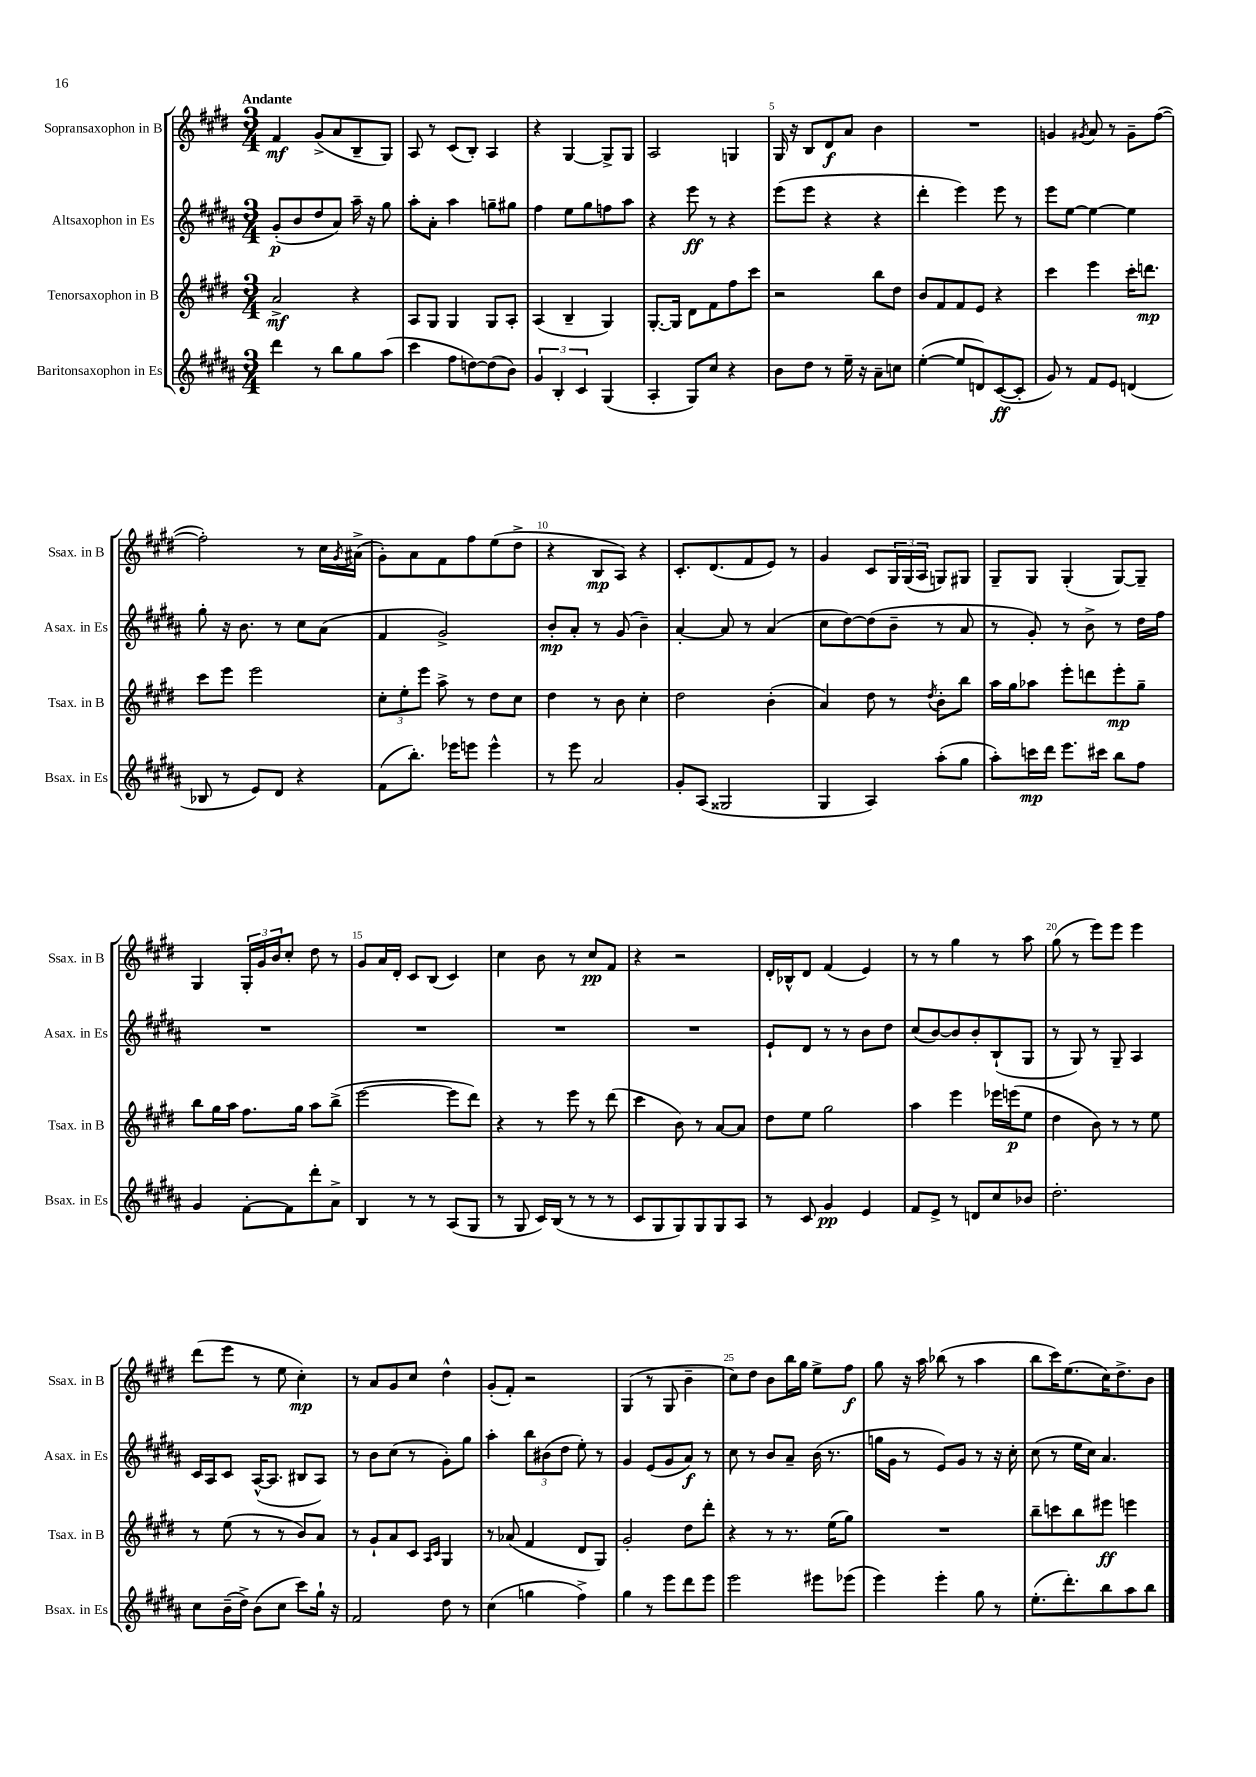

**kern	**kern	**kern	**kern
*staff4	*staff3	*staff2	*staff1
*clefG2	*clefG2	*clefG2	*clefG2
*k[f#c#g#d#a#]	*k[f#c#g#d#]	*k[f#c#g#d#a#]	*k[f#c#g#d#]
*M3/4	*M3/4	*M3/4	*M3/4
4ddd#	2a^	(8g#'	4f#
.	.	8b	.
8r	.	8dd#	(8g#^
8bb	.	8a#)	8a
8gg#	4r	16aa#~	8B~
.	.	16r	.
(8aa#	.	8gg#	8G#)
=	=	=	=
4ccc#	8A	8aa#'	8A
.	8G#	8a#'	8r
8ff#	4G#	4aa#	(8c#
[8dd)	.	.	8B')
(8dd]	8G#	8gg~	4A
8b)	8A'	8gg#	.
=	=	=	=
6g#	(4A	4ff#	4r
6B'	.	.	.
.	4B~	8ee	[4G#
6c#	.	.	.
.	.	8gg#	.
(4G#	4G#)	8ff	8G#^]
.	.	8aa#	8G#
=	=	=	=
4A#'	[8.G#'	4r	2A
.	16G#]	.	.
8G#)	8d#	8eee	.
8cc#	8f#	8r	.
4r	8ff#	4r	4G
.	8ccc#	.	.
=	=	=	=
8b	2r	(8eee	16G#
.	.	.	16r
8dd#	.	8eee	8B
8r	.	4r	8d#
16ee~	.	.	8a
16r	.	.	.
8a#~	8bb	4r	4b
8cc	8dd#	.	.
=	=	=	=
([4ee'	8b	4ddd#'	2.r
.	8f#	.	.
8ee]	8f#	4eee)	.
8d)	8e	.	.
([8c#	4r	8eee	.
8c#']	.	8r	.
=	=	=	=
8g#)	4ccc#	8eee	4g
8r	.	[8ee	.
.	.	.	8qg#
8f#	4eee	4ee_	8a
8e	.	.	8r
(4d	16ccc#'	4ee]	8g#~
.	8.ddd	.	.
.	.	.	([8ff#
=	=	=	=
8B-	8ccc#	8gg#'	2ff#'])
8r	8eee	16r	.
.	.	8.b	.
8e)	2eee	.	.
8d#	.	8r	.
4r	.	8cc#	8r
.	.	(8a#	16cc#
.	.	.	8qg#
.	.	.	(16a#^
=	=	=	=
(8f#	12cc#'	4f#	8g#')
.	12ee'	.	.
8.bb')	.	.	8a
.	12eee	.	.
.	8aa^	2g#^)	8f#
16eee-	.	.	.
8eee	8r	.	8ff#
4eee^^	8dd#	.	(8ee
.	8cc#	.	8dd#^
=	=	=	=
8r	4dd#	8b'	4r
8eee	.	8a#'	.
2a#	8r	8r	8B
.	8b	(8g#	8A)
.	4cc#'	4b~)	4r
=	=	=	=
8g#'	2dd#	[4a#'	8.c#'
(8A#	.	.	.
.	.	.	(8.d#
2G##	.	8a#]	.
.	.	8r	8f#
.	(4b'	(4a#	8e)
.	.	.	8r
=	=	=	=
4G#	4a)	8cc#	4g#
.	.	[8dd#)	.
4A#)	8dd#	(8dd#]	8c#
.	8r	8b~	24G#
.	.	.	(24G#
.	.	.	24A
.	8qdd#	.	.
(8aa#'	8b'	8r	8G)
8gg#	8bb	8a#	8G#
=	=	=	=
8aa#')	16aa	8r	8G#~
.	16gg#	.	.
16ccc	8aa-	8g#')	8G#
16ddd#	.	.	.
8.eee	8eee'	8r	(4G#'
.	8ddd	8b^	.
16ccc#	.	.	.
8bb	8eee'	8r	[8G#)
8ff#	8gg#~	16dd#	8G#~]
.	.	16ff#	.
=	=	=	=
4g#	8bb	2.r	4G#
.	16gg#	.	.
.	16aa	.	.
[8f#'	8.ff#	.	24G#'
.	.	.	24g#
.	.	.	24b
8f#]	.	.	8cc#'
.	16gg#	.	.
8ddd#'	8aa	.	8dd#
8a#^	(8bb^	.	8r
=	=	=	=
4B	[2eee	2.r	8g#
.	.	.	16a
.	.	.	16d#'
8r	.	.	8c#
8r	.	.	(8B
(8A#	8eee]	.	4c#)
8G#	8ddd#)	.	.
=	=	=	=
8r	4r	2.r	4cc#
8G#	.	.	.
16c#)	8r	.	8b
(16B	.	.	.
8r	8eee	.	8r
8r	8r	.	8cc#
8r	(8ddd#	.	8f#
=	=	=	=
8c#	4ccc#	2.r	4r
8G#	.	.	.
8G#)	8b)	.	2r
8G#	8r	.	.
8G#	[8a	.	.
8A#	8a]	.	.
=	=	=	=
8r	8dd#	8e`	16d#'
.	.	.	16B-^^
8c#	8ee	8d#	8d#
4g#	2gg#	8r	(4f#
.	.	8r	.
4e	.	8b	4e)
.	.	8dd#	.
=	=	=	=
8f#	4aa	(8cc#	8r
8e^	.	[8b)	8r
8r	4eee	8b]	4gg#
8d	.	8b'	.
8cc#	16eee-	(8B`	8r
.	(16eee	.	.
8b-	8ee	8G#	8aa
=	=	=	=
2.dd#'	4dd#	8r	(8gg#
.	.	8G#)	8r
.	8b)	8r	8eee)
.	8r	8G#~	8eee
.	8r	4A#	4eee
.	8ee	.	.
=	=	=	=
8cc#	8r	16c#	(8ddd#
.	.	16A#	.
(16b~	(8ee	8c#	8eee
16dd#^)	.	.	.
(8b	8r	([16A#^^	8r
.	.	8.A#]	.
8cc#	8r	.	8ee
8ccc#)	8b)	8B#	4cc#')
16gg#`	8a	8A#)	.
16r	.	.	.
=	=	=	=
2f#	8r	8r	8r
.	8g#`	8b	8a
.	8a	(8cc#	8g#
.	8c#	8r	8cc#
.	16qqA	.	.
.	16qqc#	.	.
8dd#	4G#	8g#')	4dd#^^
8r	.	8gg#	.
=	=	=	=
(4cc#	8r	4aa#'	(8g#'
.	(8a-	.	8f#')
4gg	4f#	12bb	2r
.	.	(12b#	.
.	.	12dd#	.
4ff#^)	8d#	8ee')	.
.	8G#)	8r	.
=	=	=	=
4gg#	2g#'	4g#	(4G#
8r	.	(8e	8r
8eee	.	8g#	8G#
8ddd#	8dd#	8a#)	4b~
8eee	8ddd#'	8r	.
=	=	=	=
2eee	4r	8cc#	8cc#)
.	.	8r	8dd#
.	8r	8b	8b
.	8.r	8a#~	16bb
.	.	.	16gg#
8eee#	.	(16b	8ee^
.	(16ee	8.r	.
(8eee-	8gg#)	.	8ff#
=	=	=	=
4eee)	2.r	16gg	8gg#
.	.	16g#	.
.	.	8r	16r
.	.	.	16aa
4eee'	.	8e)	(8bb-
.	.	8g#	8r
8gg#	.	8r	4aa
8r	.	16r	.
.	.	16cc#'	.
=	=	=	=
(8.ee'	8bb~	(8cc#	8bb
.	8ccc	8r	16ccc#)
8.ddd#')	.	.	(8.ee
.	8bb	16ee	.
.	.	16cc#)	.
8bb	8eee#	4.a#	16cc#)
.	.	.	8.dd#^
8aa#	4eee	.	.
8bb	.	.	8b
==	==	==	==
*-	*-	*-	*-
